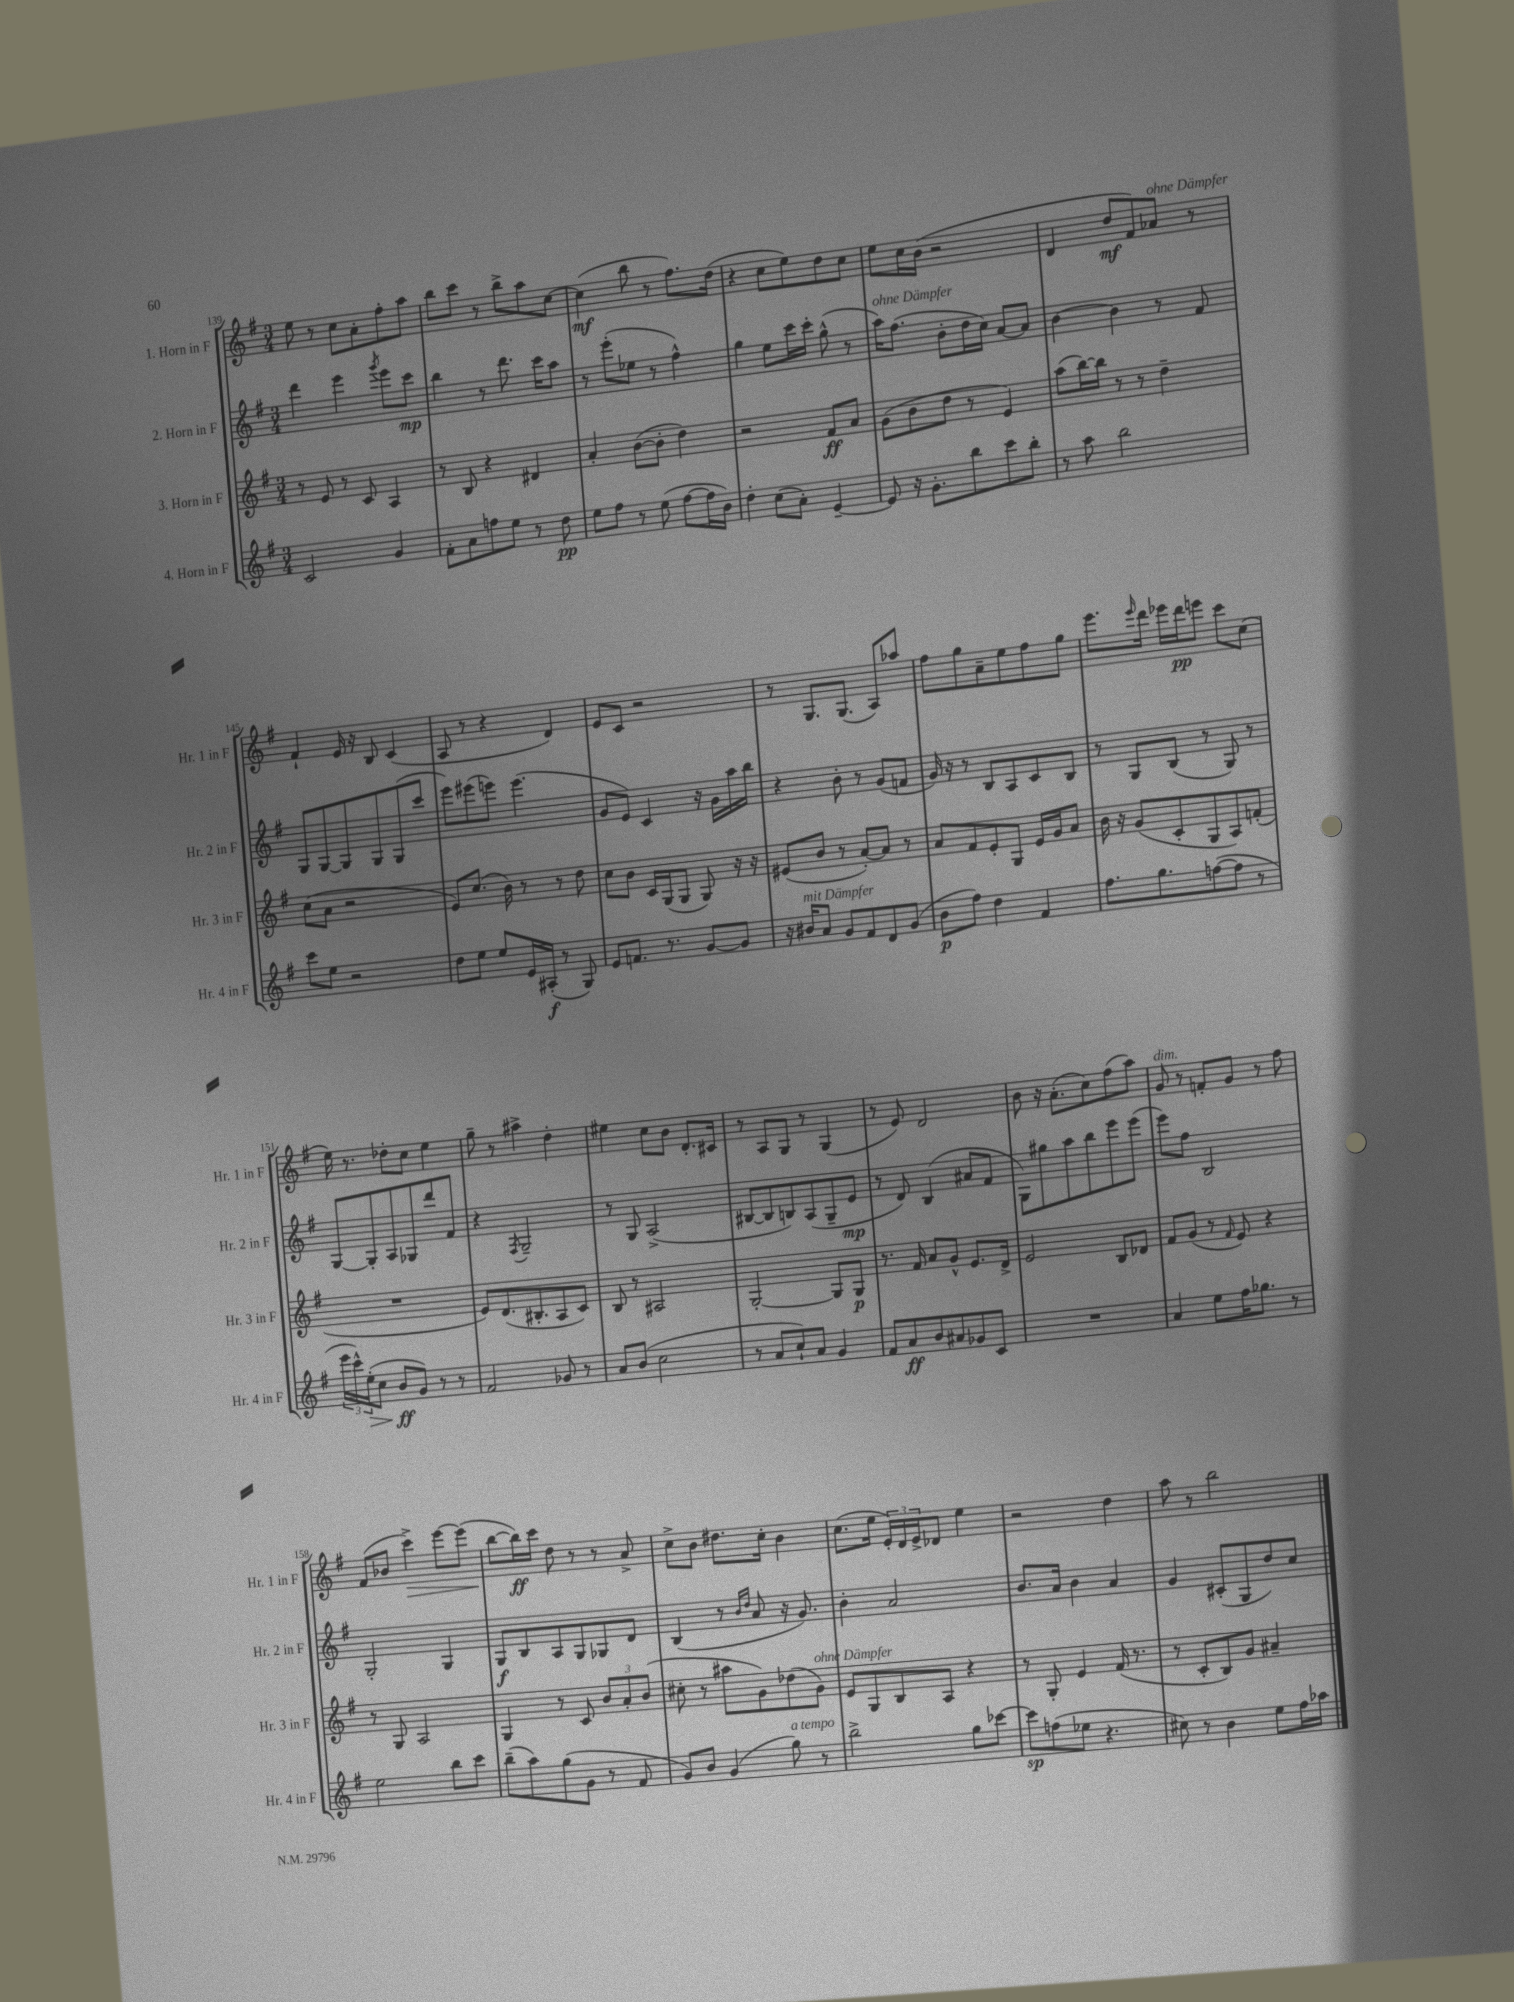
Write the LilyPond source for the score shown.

<<
\new StaffGroup <<
\new Staff = "s0" \with { instrumentName = "1. Horn in F" shortInstrumentName = "Hr. 1 in F" } {
    \clef treble \key g \major \numericTimeSignature \time 3/4
    e''8 r8 c''8 a'8-. fis''8-. a''8 |
    b''8 c'''8 r8 b''8-> a''8 c''8~ |
    c''4\mf( b''8 r8 fis''8.) d''16( |
    r4 c''8 e''8) d''8 c''8 |
    e''8 c''16 b'16( r2 |
    d'4 d''8\mf fis'8) aes'8^\markup { \italic "ohne Dämpfer" } r8 |
    fis'4-! e'16 r16 b8 c'4( |
    a8 r8 r4 d'4) |
    e'8 c'8 r2 |
    r8 g8. g8.( a8) aes''8 |
    fis''8 g''8 a'8-- e''8 fis''8 g''8 |
    e'''8. \grace { e'''16 } d'''16 ees'''16 d'''16\pp e'''8 c'''8 c''8( |
    e''16) r8. des''8-. c''8 e''4 |
    g''8-- r8 ais''4-> d''4-. |
    eis''4 c''8 b'8 d'8.-. cis'16 |
    r8 a8 g8 r8 g4( |
    r8 e'8) d'2 |
    b'8 r16 a'8.-.( c''8) fis''8( a''8) |
    g'8^\markup { \italic "dim." } r8 f'8-. g'8 r8 fis''8 |
    fis'8( bes'8 c'''4->\>) e'''8~ e'''8( |
    b''8~\! b''16\ff) c'''16 d''8 r8 r8 a'8-> |
    c''8-> b'8 dis''8. c''16-. b'4 |
    c''8.( e''16 \tuplet 3/2 { e'16-.) d'16 e'16-> } des'8 e''4 |
    r2 d''4 |
    a''8 r8 b''2 \bar "|." |
}
\new Staff = "s1" \with { instrumentName = "2. Horn in F" shortInstrumentName = "Hr. 2 in F" } {
    \clef treble \key g \major \numericTimeSignature \time 3/4
    d'''4 e'''4 \acciaccatura { g'''8 } e'''8 c'''8\mp |
    b''4 r8 d'''8. c'''16 a''8 |
    r8 e'''8-.( ees''8 r8 fis''4-^) |
    g''4 e''8 c'''16 c'''16-. g''8-^( r8 |
    a''16^\markup { \italic "ohne Dämpfer" }) fis''8.( b'8-. d''16 c''16) a'8~ a'8 |
    b'4~ b'4 r8 fis'8 |
    g8 g8~ g8 g8 g8( c'''8 |
    e'''8) eis'''8( e'''8) e'''4.( |
    g'8 e'8) c'4 r16 g'16 a''16 b''16 |
    r4 b'8-. r8 g'8( f'8 |
    g'16) r16 r8 b8 a8 c'8 b8 |
    r8 g8 b8( r8 g8) r8 |
    g8~ g8-. a8 ges8 d'''8 fis'8 |
    r4 \acciaccatura { fis8 } g2-- |
    r8 g8 a2->( |
    bis8~ bis8 b8) a8( g8-- e'8\mp |
    r8 d'8) b4( ais'8 fis'8 |
    g8) gis''8 a''8 b''8 e'''8 e'''8( |
    e'''8) fis''8 b2 |
    g2-. g4 |
    g8\f b8 a8 g8 ges8 d'8 |
    b4( r8 \grace { b'16 d''16 } a'8 r16 g'8.) |
    b'4-. a'2 |
    b'8. a'16 b'4 a'4 |
    g'4 cis'8-.( g8 d''8) c''8 \bar "|." |
}
\new Staff = "s2" \with { instrumentName = "3. Horn in F" shortInstrumentName = "Hr. 3 in F" } {
    \clef treble \key g \major \numericTimeSignature \time 3/4
    r8 e'8 r8 c'8 a4 |
    r8 b8 r4 dis'4 |
    a'4-. b'8~( b'8-. d''4) |
    r2 fis'8\ff a'8 |
    g'8( b'8 d''8 r8 e'4) |
    a''8( b''16~) b''16 r8 r8 d''4-- |
    c''8( a'8 r2 |
    e'8) c''8.( b'16) r8 r8 d''8 |
    c''8 b'8 c'16 g16( g8 g8) r16 r16 |
    eis'8( b'8 r8 a'8~-.) a'8 r8 |
    a'8 fis'8 e'8-. g8 e'16 g'16 a'8 |
    b'16 r16 g'8( c'8-. g8 a8) f'8-.( |
    R2. |
    e'8) d'8.( bis8.-. a8 c'8) |
    b8 r8 ais2 |
    g2~-. g8 g8\p |
    r8. fis'16 a'8 g'8-^ e'8. d'16-> |
    e'2 b8 des'8 |
    fis'8 g'8( r8 \grace { fis'16 } e'8) r4 |
    r8 g8 a2 |
    g4 r8 c'8 \tuplet 3/2 { b'8 a'8-. b'8( } |
    cis''8-. r8 ais''8 g'8) des''8( g'8^\markup { \italic "ohne Dämpfer" }) |
    e'8 g8 b8 a8 r4 |
    r8 g8-. e'4 fis'16( r8. |
    r8 c'8-. b8) g'8 ais'4-- \bar "|." |
}
\new Staff = "s3" \with { instrumentName = "4. Horn in F" shortInstrumentName = "Hr. 4 in F" } {
    \clef treble \key g \major \numericTimeSignature \time 3/4
    c'2 g'4 |
    fis'8-. a'8 f''8 e''8 r8 d''8\pp |
    e''8 fis''8 r8 e''8( fis''8~ fis''16 b'16) |
    d''4-. c''8( a'8-.) e'4~-- |
    e'8 r16 g'8.-. b''8 c'''8 b''8-. |
    r8 a''8 b''2 |
    c'''8 e''8 r2 |
    d''8 e''8 e''8 e'16 ais16-.\f( r8 g8) |
    e'8 f'8. r8. g'8~ g'8 |
    r16 bis'16^\markup { \italic "mit Dämpfer" } a'8 g'8 fis'8 d'8 g'8( |
    b'8\p fis''8) d''4 fis'4 |
    fis''8. g''8. f''8~( f''8 r8 |
    \tuplet 3/2 { e'''16 c'''16-^) e''16-.\>( } c''8 b'8\ff\! g'8) r8 r8 |
    fis'2 ges'8 r8 |
    a'8 b'8( c''2 |
    r8 a'8 c''8-!) a'8 g'4 |
    fis'8 a'8\ff b'8 ais'8 ges'8 c'8 |
    R2. |
    a'4 e''8 fis''16 ges''8. r8 |
    e''2 b''8 c'''8 |
    b''8--( a''8) g''8( g'8 r8 fis'8 |
    g'8) b'8 g'4( g''8^\markup { \italic "a tempo" }) r8 |
    b''2-> g''8 ces'''8~ |
    ces'''8\sp f''8( ees''8 r4. |
    cis''8) r8 b'4 e''8 fis''16 aes''16 \bar "|." |
}
>>
>>
\layout { \context { \Score currentBarNumber = #139 } }
